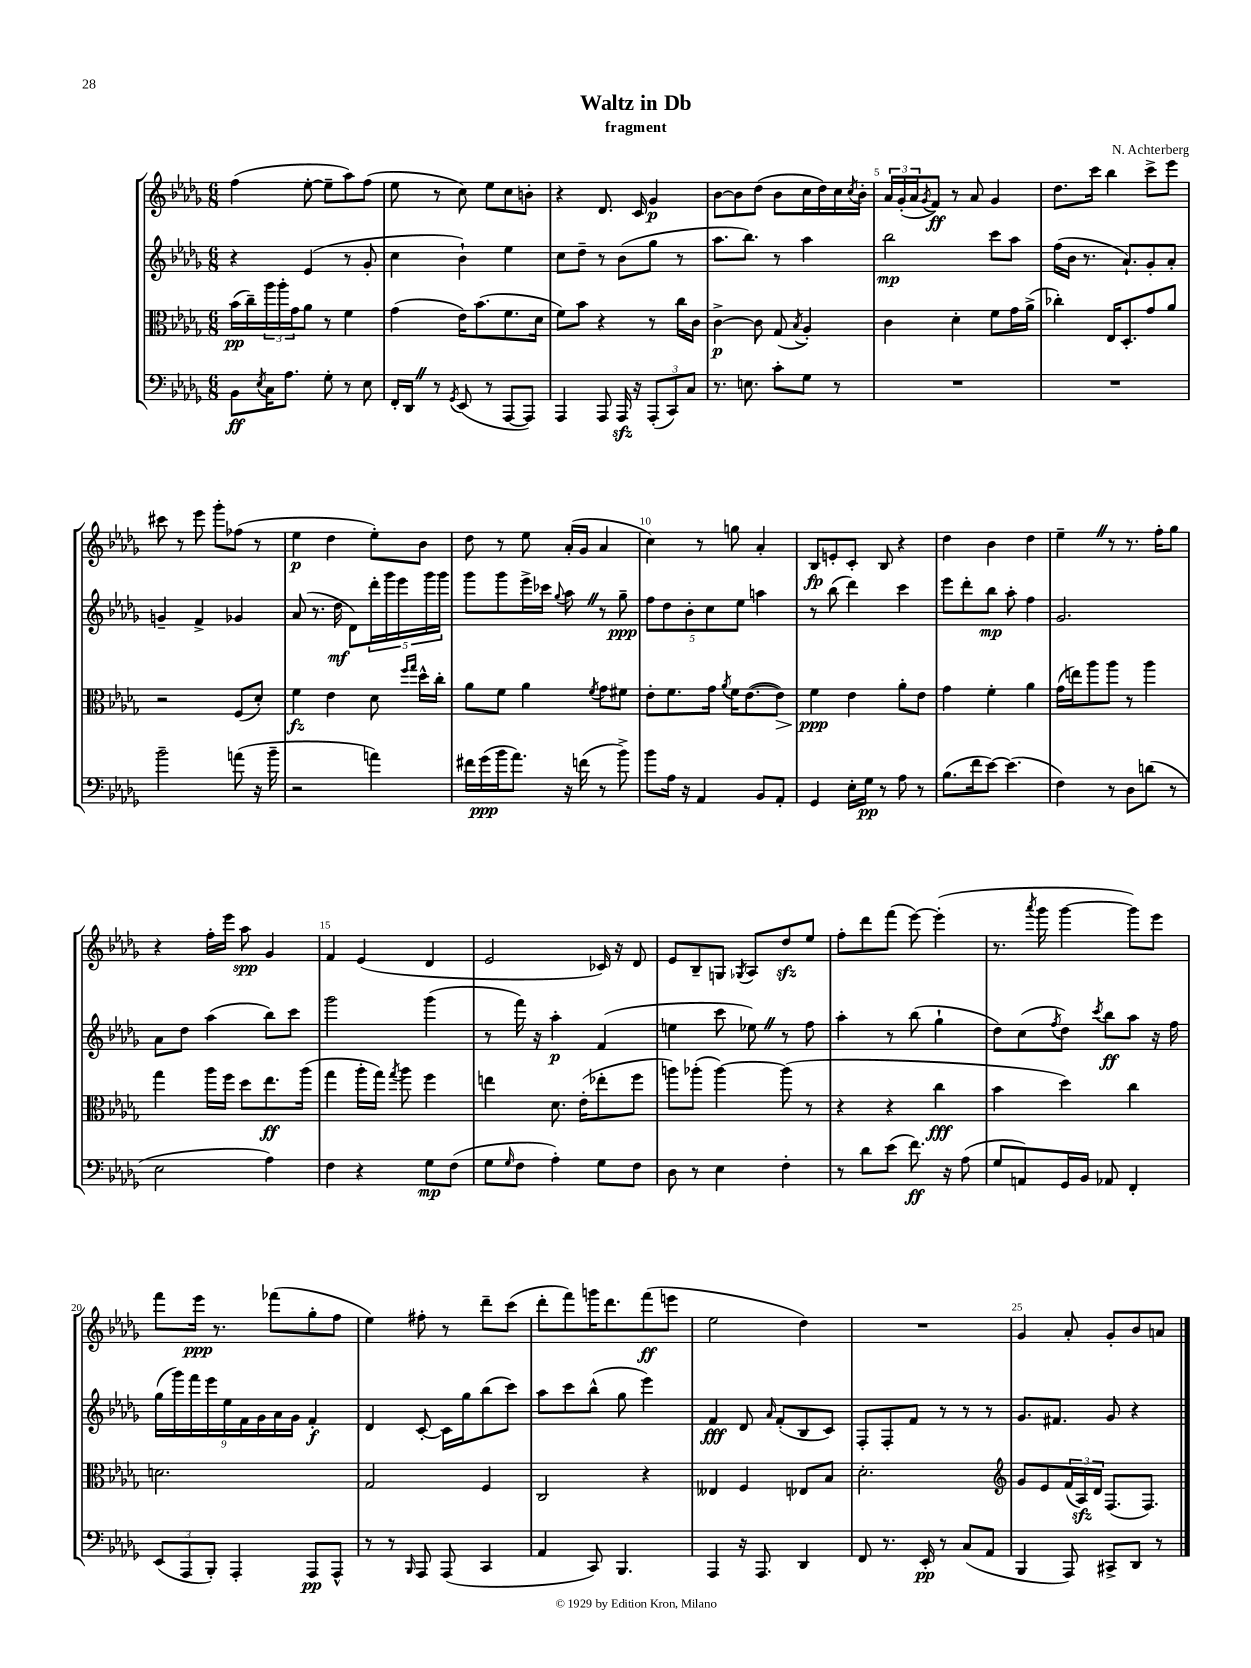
\header { title = "Waltz in Db" composer = "N. Achterberg" subtitle = "fragment" }
<<
\new StaffGroup <<
\new Staff = "s0" {
    \clef treble \key des \major \numericTimeSignature \time 6/8
    f''4( ees''8~-. ees''8-- aes''8) f''8( |
    ees''8 r8 c''8) ees''8 c''8 b'8-. |
    r4 des'8. c'16 ges'4\p |
    bes'8~ bes'8 des''8( bes'8 c''16 des''16) c''16 \acciaccatura { c''8 } bes'16-. |
    \tuplet 3/2 { aes'16 ges'16-.( aes'16 } \acciaccatura { ges'8 } f'8\ff) r8 aes'8 ges'4 |
    des''8. c'''16 bes''4 c'''8-> ees'''8 |
    cis'''8 r8 ees'''8 ges'''8-. fes''8( r8 |
    ees''4\p des''4 ees''8-.) bes'8 |
    des''8 r8 ees''8 aes'16-.( ges'16 aes'4 |
    c''4) r8 g''8 aes'4-. |
    bes8\fp e'8-. c'8-. bes8 r4 |
    des''4 bes'4 des''4 |
    ees''4-- \once \override BreathingSign.text = \markup { \musicglyph "scripts.caesura.straight" } \breathe r8 r8. f''16-. ges''8 |
    r4 f''16-. ees'''16 aes''8\spp ges'4 |
    f'4 ees'4( des'4 |
    ees'2 ces'16) r16 des'8 |
    ees'8 bes8-- g8 \acciaccatura { ges8 } aes8 des''8\sfz ees''8 |
    f''8-. des'''8 f'''8( ees'''8~) ees'''4-.( |
    r8. \acciaccatura { aes'''8 } ges'''16 ges'''4~ ges'''8) ees'''8 |
    f'''8 ees'''16\ppp r8. fes'''8( ges''8-. f''8 |
    ees''4) fis''8-. r8 des'''8-- c'''8( |
    des'''8-. f'''8) g'''16 des'''8. f'''8\ff( e'''8 |
    ees''2 des''4) |
    R2. |
    ges'4 aes'8-. ges'8-. bes'8 a'8 \bar "|." |
}
\new Staff = "s1" {
    \clef treble \key des \major \numericTimeSignature \time 6/8
    r4 ees'4( r8 ges'8-. |
    c''4 bes'4-!) ees''4 |
    c''8 des''8-- r8 bes'8( ges''8 r8 |
    aes''8. bes''8.) r8 aes''4 |
    bes''2\mp c'''8 aes''8 |
    f''16( bes'16 r8. aes'8.-!) ges'8-. aes'8-. |
    g'4-- f'4-> ges'4 |
    aes'8( r8. des''16\mf des'8) \tuplet 5/4 { des'''16-. ges'''16 ees'''16 ges'''16 ges'''16 } |
    ges'''8 ges'''8 ees'''16-> ces'''16 \appoggiatura { ges''8 } aes''8 \once \override BreathingSign.text = \markup { \musicglyph "scripts.caesura.straight" } \breathe r8 ges''8--\ppp |
    \tuplet 5/4 { f''8 des''8 bes'8-. c''8 ees''8 } a''4 |
    r8 bes''8( des'''4) c'''4 |
    ees'''8 des'''8-. bes''8\mp aes''8-. f''4 |
    ges'2. |
    aes'8 des''8 aes''4( bes''8) c'''8 |
    ges'''2 ges'''4( |
    r8 f'''16) r16 aes''4-.\p f'4( |
    e''4 c'''8 ees''8) \once \override BreathingSign.text = \markup { \musicglyph "scripts.caesura.straight" } \breathe r8 f''8 |
    aes''4-. r8 bes''8( ges''4-! |
    des''8) c''8( \acciaccatura { f''8 } des''8) \acciaccatura { c'''8 } bes''8\ff aes''8 r16 f''16 |
    \tuplet 9/8 { ges''16( ges'''16) f'''16 ees'''16 ees''16 f'16 ges'16 aes'16 ges'16 } f'4-.\f |
    des'4 c'8~-. c'16 ges''16 bes''8( c'''8) |
    aes''8 c'''8 bes''8-^( ges''8 ees'''4) |
    f'4\fff des'8 \grace { aes'16 } f'8-.( bes8 c'8) |
    f8-. f8-. f'8 r8 r8 r8 |
    ges'8. fis'8. ges'8 r4 \bar "|." |
}
\new Staff = "s2" {
    \clef alto \key des \major \numericTimeSignature \time 6/8
    bes'16\pp( c''16--) \tuplet 3/2 { aes''16 aes''16-. ges'16 } aes'8 r8 f'4 |
    ges'4( ees'16) bes'8.( f'8. des'16 |
    f'8) bes'8 r4 r8 c''16 c'16 |
    c'4~->\p c'8 ges8( \acciaccatura { bes8 } aes4-.) |
    c'4 des'4-. f'8 ges'16 aes'16->( |
    ces''4-.) ees16 des8.-. ges'8 aes'8 |
    r2 f8( des'8-.) |
    f'4\fz ees'4 des'8 \grace { f''16 ges''16 } des''16-^ c''16-. |
    aes'8 f'8 aes'4 \acciaccatura { f'8 } ges'8 fis'8 |
    ees'8-. f'8. ges'16 \acciaccatura { aes'8 } f'16 ees'8.~( ees'8\>) |
    f'4\ppp\! ees'4 aes'8-. ees'8 |
    ges'4 f'4-. aes'4 |
    ges'16( e''16) aes''8 aes''8 r8 aes''4 |
    ges''4 aes''16 f''16 des''8 ees''8.\ff aes''16( |
    ges''4 aes''16-. ges''16) \acciaccatura { ges''8 } aes''8 f''4 |
    e''4 des'8. ees'16-.( ees''8-. f''8 |
    a''8) aes''8-.( aes''4~) aes''8( r8 |
    r4 r4 c''4\fff |
    bes'4 des''4) c''4 |
    d'2. |
    ges2 f4 |
    c2 r4 |
    eeses4 f4 ees8 bes8 |
    des'2.-. |
    \clef treble ges'8 ees'8 \tuplet 3/2 { f'16( aes16\sfz) des'16 } f8.( f8.) \bar "|." |
}
\new Staff = "s3" {
    \clef bass \key des \major \numericTimeSignature \time 6/8
    bes,8\ff \acciaccatura { ees8 } c16 aes8. ges8-. r8 ees8 |
    f,16-. des,16 \once \override BreathingSign.text = \markup { \musicglyph "scripts.caesura.straight" } \breathe r8 \acciaccatura { ges,8 } ees,8( r8 aes,,8~ aes,,8) |
    aes,,4 aes,,8 aes,,16\sfz r16 \tuplet 3/2 { aes,,8-.( c,8) c8 } |
    r8. e8. c'8-. ges8 r8 |
    R2. |
    R2. |
    bes'2-- a'8( r16 bes'16-- |
    r2 a'4) |
    fis'16 ges'16\ppp( bes'16 aes'8.) r16 f'16( r8 bes'8->) |
    bes'8 aes16 r16 aes,4 bes,8 aes,8-. |
    ges,4 ees16-. ges16\pp r8 aes8 r8 |
    bes8.( f'16 ees'8~) ees'4.( |
    f4) r8 des8 d'8( r8 |
    ees2 aes4) |
    f4 r4 ges8\mp f8( |
    ges8 \grace { ges16 } f8 aes4-.) ges8 f8 |
    des8 r8 ees4 f4-. |
    r8 des'8 ees'8( f'8.\ff) r16 aes8( |
    ges8 a,8) ges,16 bes,16 aes,8 f,4-. |
    \tuplet 3/2 { ees,8( aes,,8 bes,,8-.) } aes,,4-. aes,,8\pp aes,,8-^ |
    r8 r8 \grace { bes,,16 } aes,,8 aes,,8( c,4 |
    aes,4 c,8) bes,,4. |
    aes,,4 r16 aes,,8. des,4 |
    f,8 r8. ees,16-.\pp r8 c8( aes,8 |
    bes,,4 aes,,8) cis,8-> des,8 r8 \bar "|." |
}
>>
>>
\layout { \context { \Score \override BarNumber.break-visibility = ##(#f #t #t) barNumberVisibility = #(every-nth-bar-number-visible 5) } }
